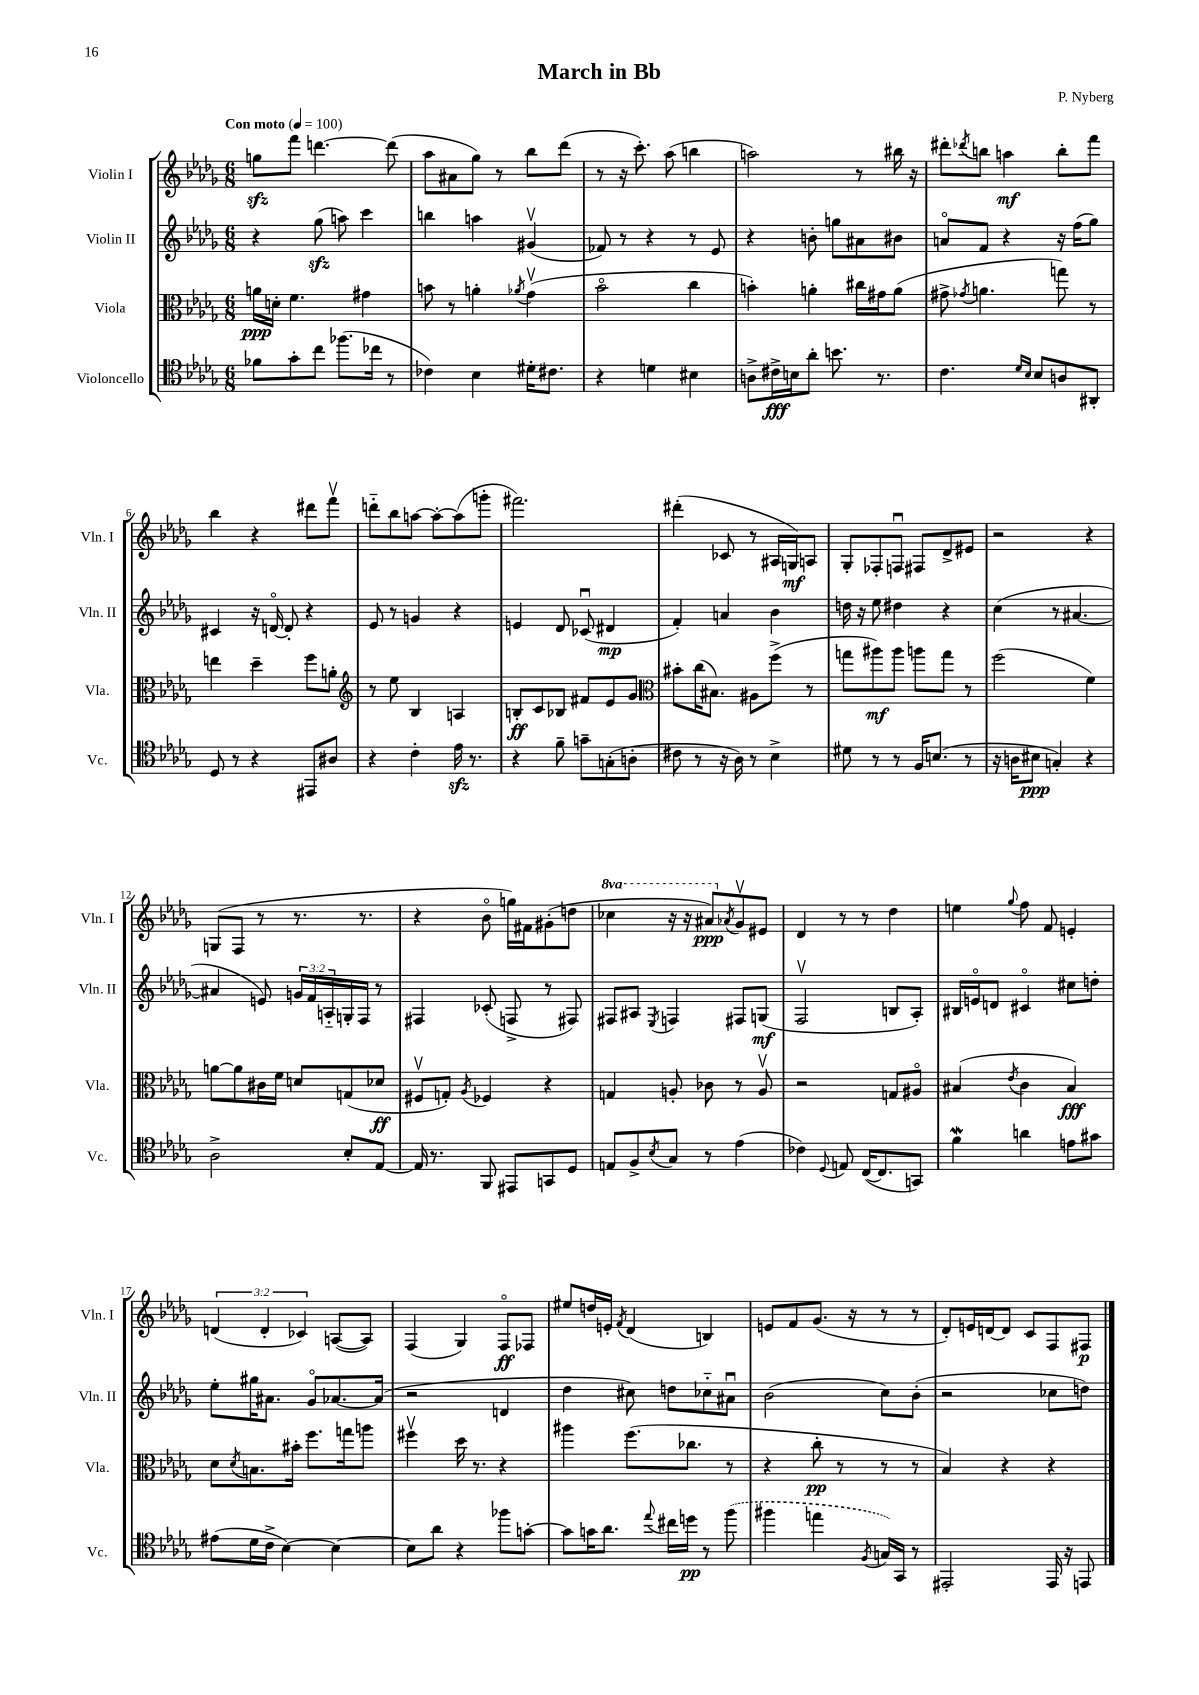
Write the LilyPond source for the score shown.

\header { title = "March in Bb" composer = "P. Nyberg" }
<<
\new StaffGroup <<
\new Staff = "s0" \with { instrumentName = "Violin I" shortInstrumentName = "Vln. I" } {
    \clef treble \key des \major \numericTimeSignature \time 6/8 \override Staff.TupletNumber.text = #tuplet-number::calc-fraction-text \set Staff.ottavationMarkups = #ottavation-simple-ordinals \tempo "Con moto" 4 = 100
    g''8\sfz f'''8 d'''4.~ d'''8( |
    aes''8 ais'8 ges''8) r8 bes''8 des'''8( |
    r8 r16 c'''8.-.) aes''8( b''4 |
    a''2) r8 bis''16 r16 |
    dis'''8-. \acciaccatura { des'''8 } b''8 a''4\mf b''8-. f'''8 |
    bes''4 r4 dis'''8 f'''8\upbow |
    d'''8-_ bes''8 a''8~ a''8~-. a''8( g'''8-. |
    fis'''2.) |
    dis'''4-.( ces'8 r8 ais16 g16\mf) a8 |
    ges8-. fes8-. f8\downbow fis8 des'8-> eis'8 |
    r2 r4 |
    g8( f8 r8 r8. r8. |
    r4 bes'8\flageolet g''16) fis'16 gis'8-.( d''8 |
    \ottava #1 ces'''4 r16 r16 ais''8\ppp) \ottava #0 \acciaccatura { aes'!8 } ges'8\upbow eis'8 |
    des'4 r8 r8 des''4 |
    e''4 \appoggiatura { ges''8 } f''8 f'8 e'4-. |
    \tuplet 3/2 { d'4( d'4-. ces'4) } a8~( a8) |
    f4( ges4) f8\flageolet\ff fes8 |
    eis''8 d''16 e'16-. \acciaccatura { f'8 } des'4( b4) |
    e'8 f'8 ges'8.( r16 r8 r8 |
    des'8-.) e'16 d'16~ d'8 c'8 f8 fis8\p \bar "|." |
}
\new Staff = "s1" \with { instrumentName = "Violin II" shortInstrumentName = "Vln. II" } {
    \clef treble \key des \major \numericTimeSignature \time 6/8 \override Staff.TupletNumber.text = #tuplet-number::calc-fraction-text
    r4 ges''8\sfz( a''8) c'''4 |
    b''4 a''4 gis'4\upbow( |
    fes'8) r8 r4 r8 ees'8 |
    r4 b'8-. g''8 ais'8 bis'8 |
    a'8\flageolet f'8 r4 r16 f''16( ges''8) |
    cis'4 r16 d'16~\flageolet d'8-. r4 |
    ees'8 r8 g'4 r4 |
    e'4 des'8 ces'8\downbow( dis'4\mp |
    f'4-.) a'4 bes'4 |
    d''16 r16 ees''8 dis''4 r4 |
    c''4( r8 ais'4.~ |
    ais'4 e'8) \tuplet 3/2 { g'16 f'16 a16-_ } g16-. f16 r8 |
    fis4 ces'8-.( f8-> r8 fis8) |
    fis8 ais8 \acciaccatura { ees8 } f4 fis8 g8\mf( |
    f2\upbow b8 aes8-.) |
    bis16 e'16\flageolet d'8 cis'4\flageolet cis''8 d''8-. |
    ees''8-. gis''16 ais'8. ges'8\flageolet aes'8.~ aes'16( |
    r2 d'4 |
    des''4 cis''8) d''8 ces''8-_ ais'8\downbow |
    bes'2( c''8) bes'8-.( |
    r2 ces''8 d''8) \bar "|." |
}
\new Staff = "s2" \with { instrumentName = "Viola" shortInstrumentName = "Vla." } {
    \clef alto \key des \major \numericTimeSignature \time 6/8
    a'16\ppp d'16-. f'4. gis'4 |
    b'8 r8 a'4-. \acciaccatura { aes'8 } ges'4\upbow( |
    bes'2\flageolet c''4 |
    b'4-.) a'4-. cis''16 gis'16 a'8( |
    gis'8-> \acciaccatura { ges'8 } a'4. g''8) r8 |
    e''4 des''4-- f''8 a'8-. |
    \clef treble r8 ees''8 bes4 a4 |
    b8-.\ff c'8 bes8 fis'8 ees'8 ges'8 |
    \clef alto bis'8-. c''16( bis8.) ais8 f''8->( r8 |
    g''8 ais''8\mf) ais''8 a''8 g''8 r8 |
    f''2( f'4) |
    a'8~ a'8 cis'16 f'16 d'8 g8( des'8\ff |
    fis8\upbow g8-.) \acciaccatura { aes8 } fes4 r4 |
    g4 a8-. ces'8 r8 a8\upbow |
    r2 g8 ais8\flageolet |
    bis4( \acciaccatura { ees'8 } c'4 bis4\fff) |
    des'8 \acciaccatura { des'8 } b8. bis'16-. f''8. g''16 a''8 |
    fis''4\upbow des''16 r8. r4 |
    ais''4 f''8.( ces''8. r8 |
    r4 c''8-.\pp r8 r8 r8 |
    bes4) r4 r4 \bar "|." |
}
\new Staff = "s3" \with { instrumentName = "Violoncello" shortInstrumentName = "Vc." } {
    \clef tenor \key des \major \numericTimeSignature \time 6/8
    fes'8 ges'8-. c''8 fes''8.( ces''16 r8 |
    ces'4) bes4 dis'16-. cis'8. |
    r4 d'4 bis4 |
    a8-> cis'16->\fff b16 aes'8-. b'8. r8. |
    c'4. \grace { des'16 bes16 } bes8 a8 ais,8-. |
    des8 r8 r4 eis,8 ais8 |
    r4 c'4-. ees'16\sfz r8. |
    r4 f'8-- g'8-- g8-.( a8-. |
    cis'8 r8 r16 aes16) r8 bes4-> |
    dis'8 r8 r8 f16 b8.( r8 |
    r16 a16 bis8\ppp g4-.) r4 |
    aes2-> bes8-. ees8~ |
    ees16 r8. f,8 eis,8 g,8 des8 |
    e8 f8-> \acciaccatura { bes8 } ges8 r8 ees'4( |
    ces'4) \appoggiatura { des8 } e8 c16~( c8. g,8) |
    f'4\mordent a'4 e'8 gis'8 |
    eis'8( des'16 c'16-> bes4~) bes4~ |
    bes8 aes'8 r4 fes''8 g'8~-. |
    g'8 g'16 aes'8. \appoggiatura { ees''8 } cis''16 d''16\pp r8 \once \slurDashed f''8( |
    fis''4 e''4 \acciaccatura { f8 } g16) ges,16 r8 |
    eis,2-. eis,16 r16 e,8 \bar "|." |
}
>>
>>
